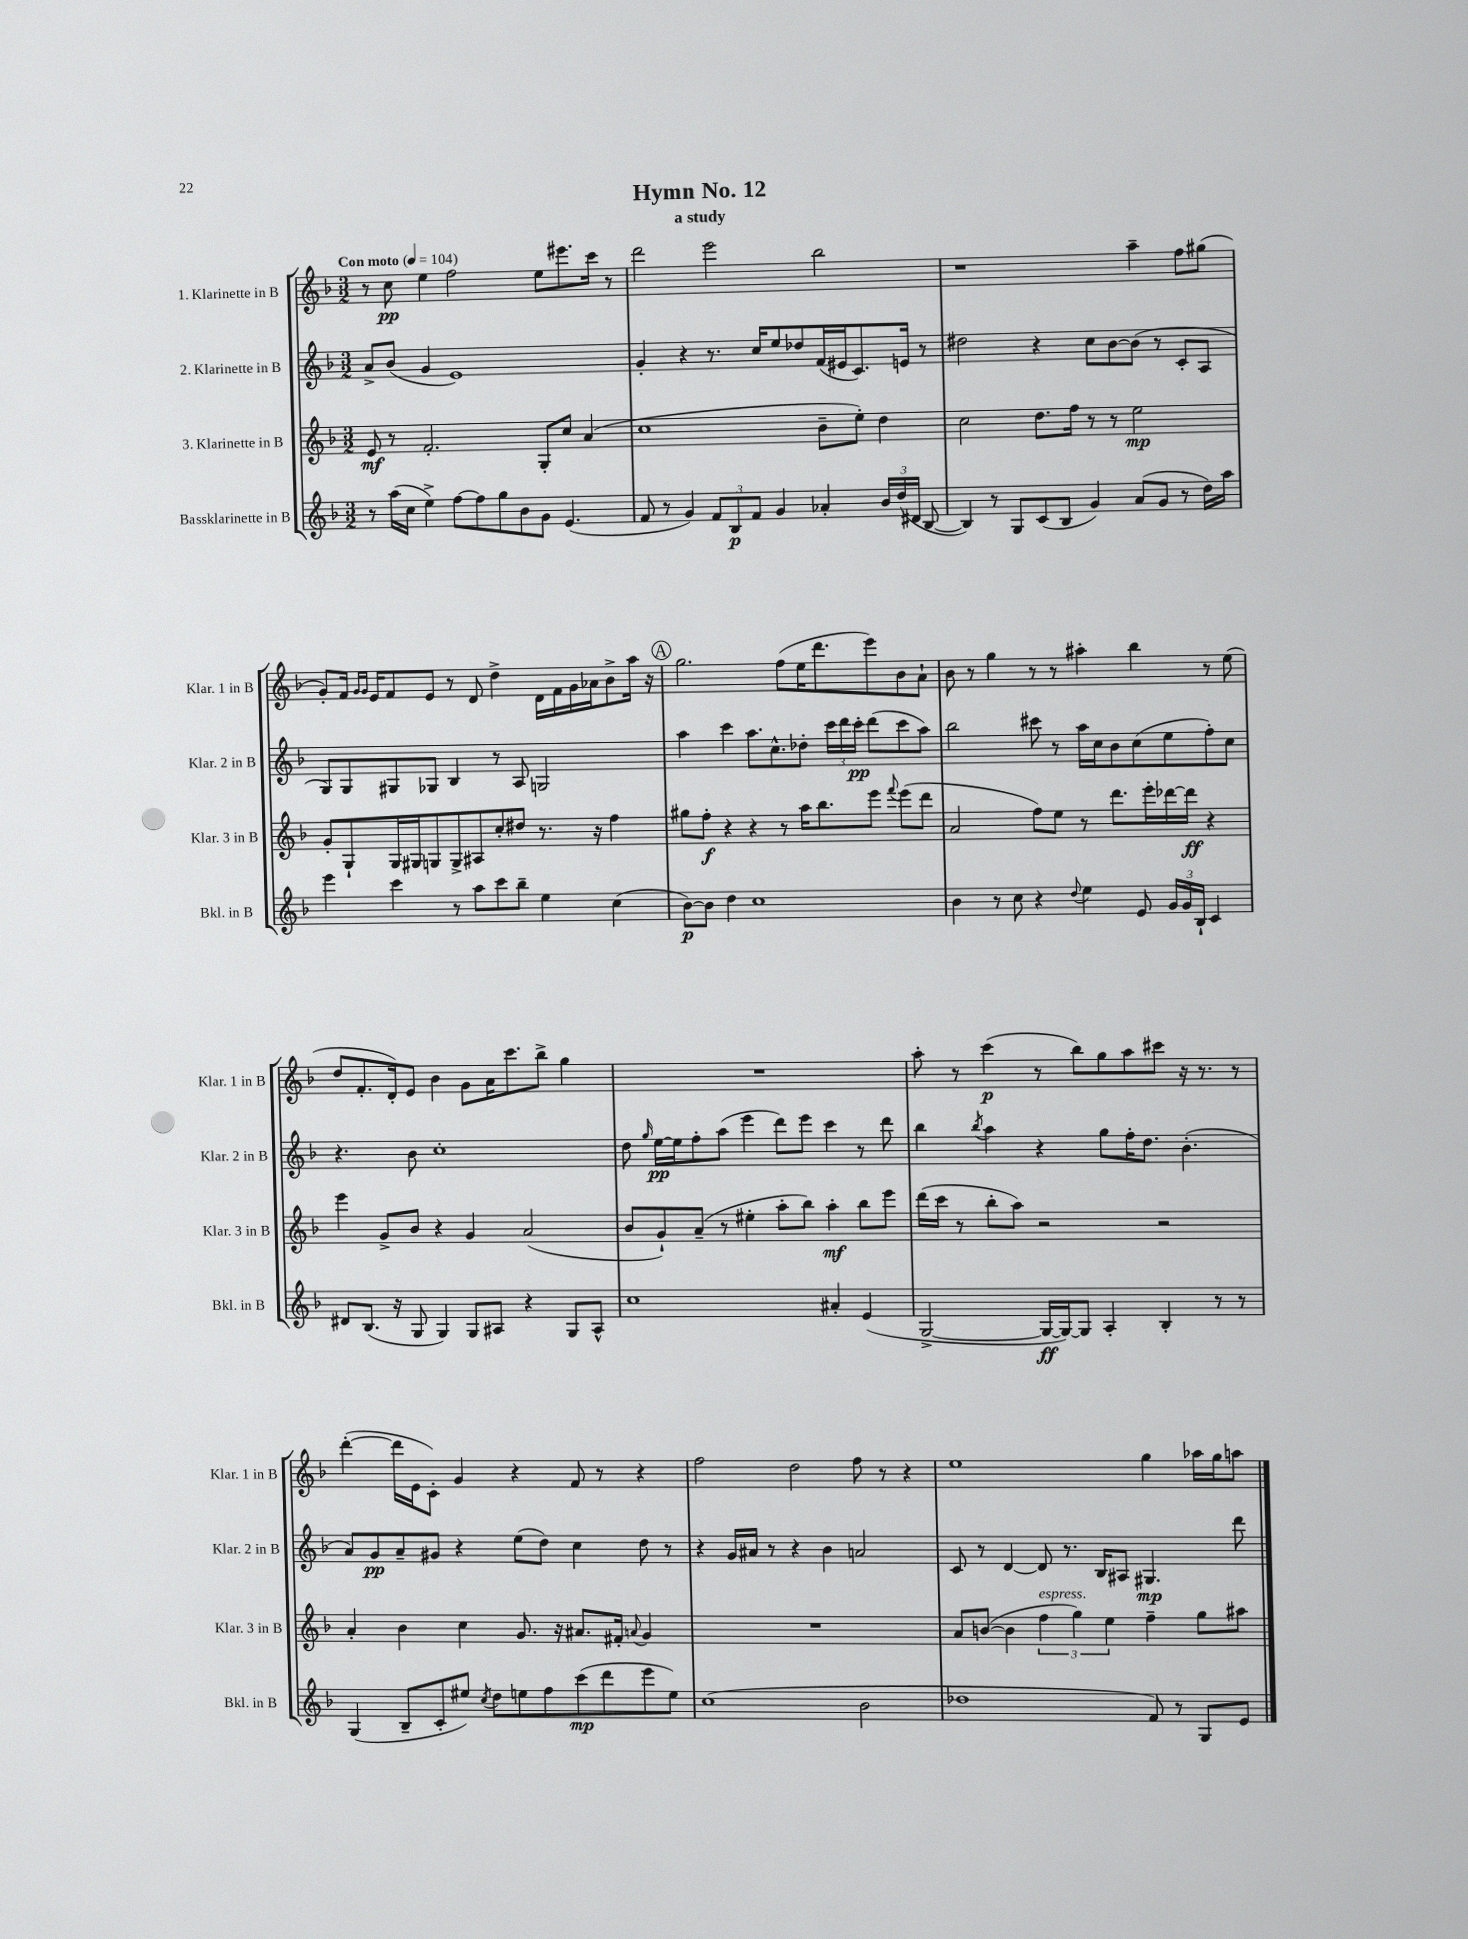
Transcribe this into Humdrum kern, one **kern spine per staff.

**kern	**kern	**kern	**kern
*staff4	*staff3	*staff2	*staff1
*clefG2	*clefG2	*clefG2	*clefG2
*k[b-]	*k[b-]	*k[b-]	*k[b-]
*M3/2	*M3/2	*M3/2	*M3/2
*MM104	*MM104	*MM104	*MM104
8r	8e	8a^	8r
(16aa	8r	(8b-	8cc
16cc	.	.	.
4ee^)	2.f'	4g	4ee
[8ff	.	1e)	2ff
8ff]	.	.	.
8gg	.	.	.
8b-	.	.	.
8g	8G'	.	8ee
(4.e	8cc	.	8.eee#
.	(4a	.	.
.	.	.	16ccc
.	.	.	8r
=	=	=	=
8f	1cc	4g'	2ddd
8r	.	.	.
4g)	.	4r	.
12f	.	8.r	2eee
12B-	.	.	.
12f	.	.	.
.	.	16cc	.
4g	.	8ee	.
.	.	8dd-	.
4a-'	8b-~	(16f	2bb-
.	.	16e#	.
.	8ee')	8.c)	.
24b-	4dd	.	.
(24dd	.	.	.
.	.	16e	.
24d#	.	.	.
[8B-	.	8r	.
=	=	=	=
4B-])	2cc	2dd#	1r
8r	.	.	.
8G	.	.	.
(8c	8.dd	4r	.
8B-	.	.	.
.	16ff	.	.
4g)	8r	8cc	.
.	8r	[8b-	.
(8a	2ee	(8b-]	4aa~
8g	.	8r	.
8r	.	8c'	8ff
16dd)	.	8A	(8gg#
16aa	.	.	.
=	=	=	=
4eee	8g'	8G)	8g')
.	8G`	8G	16f
.	.	.	16qqg
.	.	.	16qqg
.	.	.	16e
4ccc	16G	8G#	8f
.	16G#	.	.
.	8G	8G-	8e
8r	8G^	4B-	8r
8aa	8A#	.	8d
8ccc	8cc'	8r	4dd^
8bb-~	8dd#	8A	.
4ee	8.r	2G	16d
.	.	.	16f
.	.	.	16g
.	16r	.	16a-
(4cc	4ff	.	8b-^
.	.	.	16aa
.	.	.	16r
=	=	=	=
[8b-)	8gg#	4aa	2.gg
8b-]	8ff'	.	.
4dd	4r	4ccc	.
1cc	4r	8.aa	.
.	.	8.cc^^	.
.	8r	.	(8ff
.	16aa	8dd-'	16ee
.	8.bb-	.	8.ddd
.	.	24ccc	.
.	.	24ddd	.
.	.	24ccc'	.
.	8eee	(8ddd	8eee)
.	8qqfff	.	.
.	(8eee	8ccc	8b-
.	8ddd	8aa)	8a`
=	=	=	=
4b-	2a	2bb-	8b-
.	.	.	8r
8r	.	.	4gg
8cc	.	.	.
4r	8ff)	8ccc#	8r
.	8ee	8r	8r
8qqdd	.	.	.
4ee	8r	16aa	4aa#'
.	.	16cc	.
.	8.ddd	8b-	.
8e	.	(8cc	4bb-
.	16eee'	.	.
24g	[16ddd-	8ee	.
24g	.	.	.
.	16ddd-]	.	.
24B-`	.	.	.
4c	4r	8ff')	8r
.	.	8cc	(8ee
=	=	=	=
8d#	4eee	4.r	8dd
(8.B-	.	.	8.f'
.	8g^	.	.
16r	.	.	16d')
8G	8b-	8b-	8e
4G)	4r	1cc'	4b-
8G	4g	.	8g
8A#	.	.	16a
.	.	.	8.ccc
4r	(2a	.	.
.	.	.	8bb-^
8G	.	.	4gg
8A#^^	.	.	.
=	=	=	=
1cc	8b-	8dd	1.r
.	.	16qqgg	.
.	8g`)	[16ee	.
.	.	16ee]	.
.	(8a~	8ff'	.
.	8r	(8aa	.
.	4ee#'	4eee	.
.	8aa'	8ddd)	.
.	8bb-)	8eee	.
4a#'	4aa'	4ccc	.
(4e	8bb-	8r	.
.	8eee	8ddd	.
=	=	=	=
[2G^	(16ddd	4bb-	8aa'
.	16ccc	.	.
.	8r	.	8r
.	.	8qbb-	.
.	8bb-'	4aa	(4ccc
.	8aa)	.	.
16G_	2r	4r	8r
16G_)	.	.	.
8G]	.	.	8bb-)
4A'	.	8gg	8gg
.	.	16ff'	8aa
.	.	8.dd	.
4B-'	2r	.	8ccc#
.	.	(4.b-'	16r
.	.	.	8.r
8r	.	.	.
8r	.	.	8r
=	=	=	=
(4G	4a'	8a)	([4ddd'
.	.	8g	.
8B-~	4b-	8a~	16ddd]
.	.	.	16e
8c'	.	8g#	8c')
8ee#)	4cc	4r	4g
8qcc	.	.	.
8dd	.	.	.
8ee	8.g	(8ee	4r
8ff	.	8dd)	.
.	16r	.	.
(8ccc	8.a#	4cc	8f
8ddd	.	.	8r
.	16f#'	.	.
.	8qqa	.	.
8eee	4g	8dd	4r
8ee)	.	8r	.
=	=	=	=
(1cc	1.r	4r	2ff
.	.	16g	.
.	.	16a#	.
.	.	8r	.
.	.	4r	2dd
.	.	4b-	.
2b-	.	2a	8ff
.	.	.	8r
.	.	.	4r
=	=	=	=
1dd-	8a	8c	1ee
.	([8b	8r	.
.	4b]	[4d	.
.	6ff	8d]	.
.	.	8.r	.
.	6gg)	.	.
.	.	16B-	.
.	6ee	.	.
.	.	8A#	.
8f)	4ff~	4.G#	4gg
8r	.	.	.
8G	8gg	.	16aa-
.	.	.	16gg
8e	8aa#	8ddd	8aa
==	==	==	==
*-	*-	*-	*-
